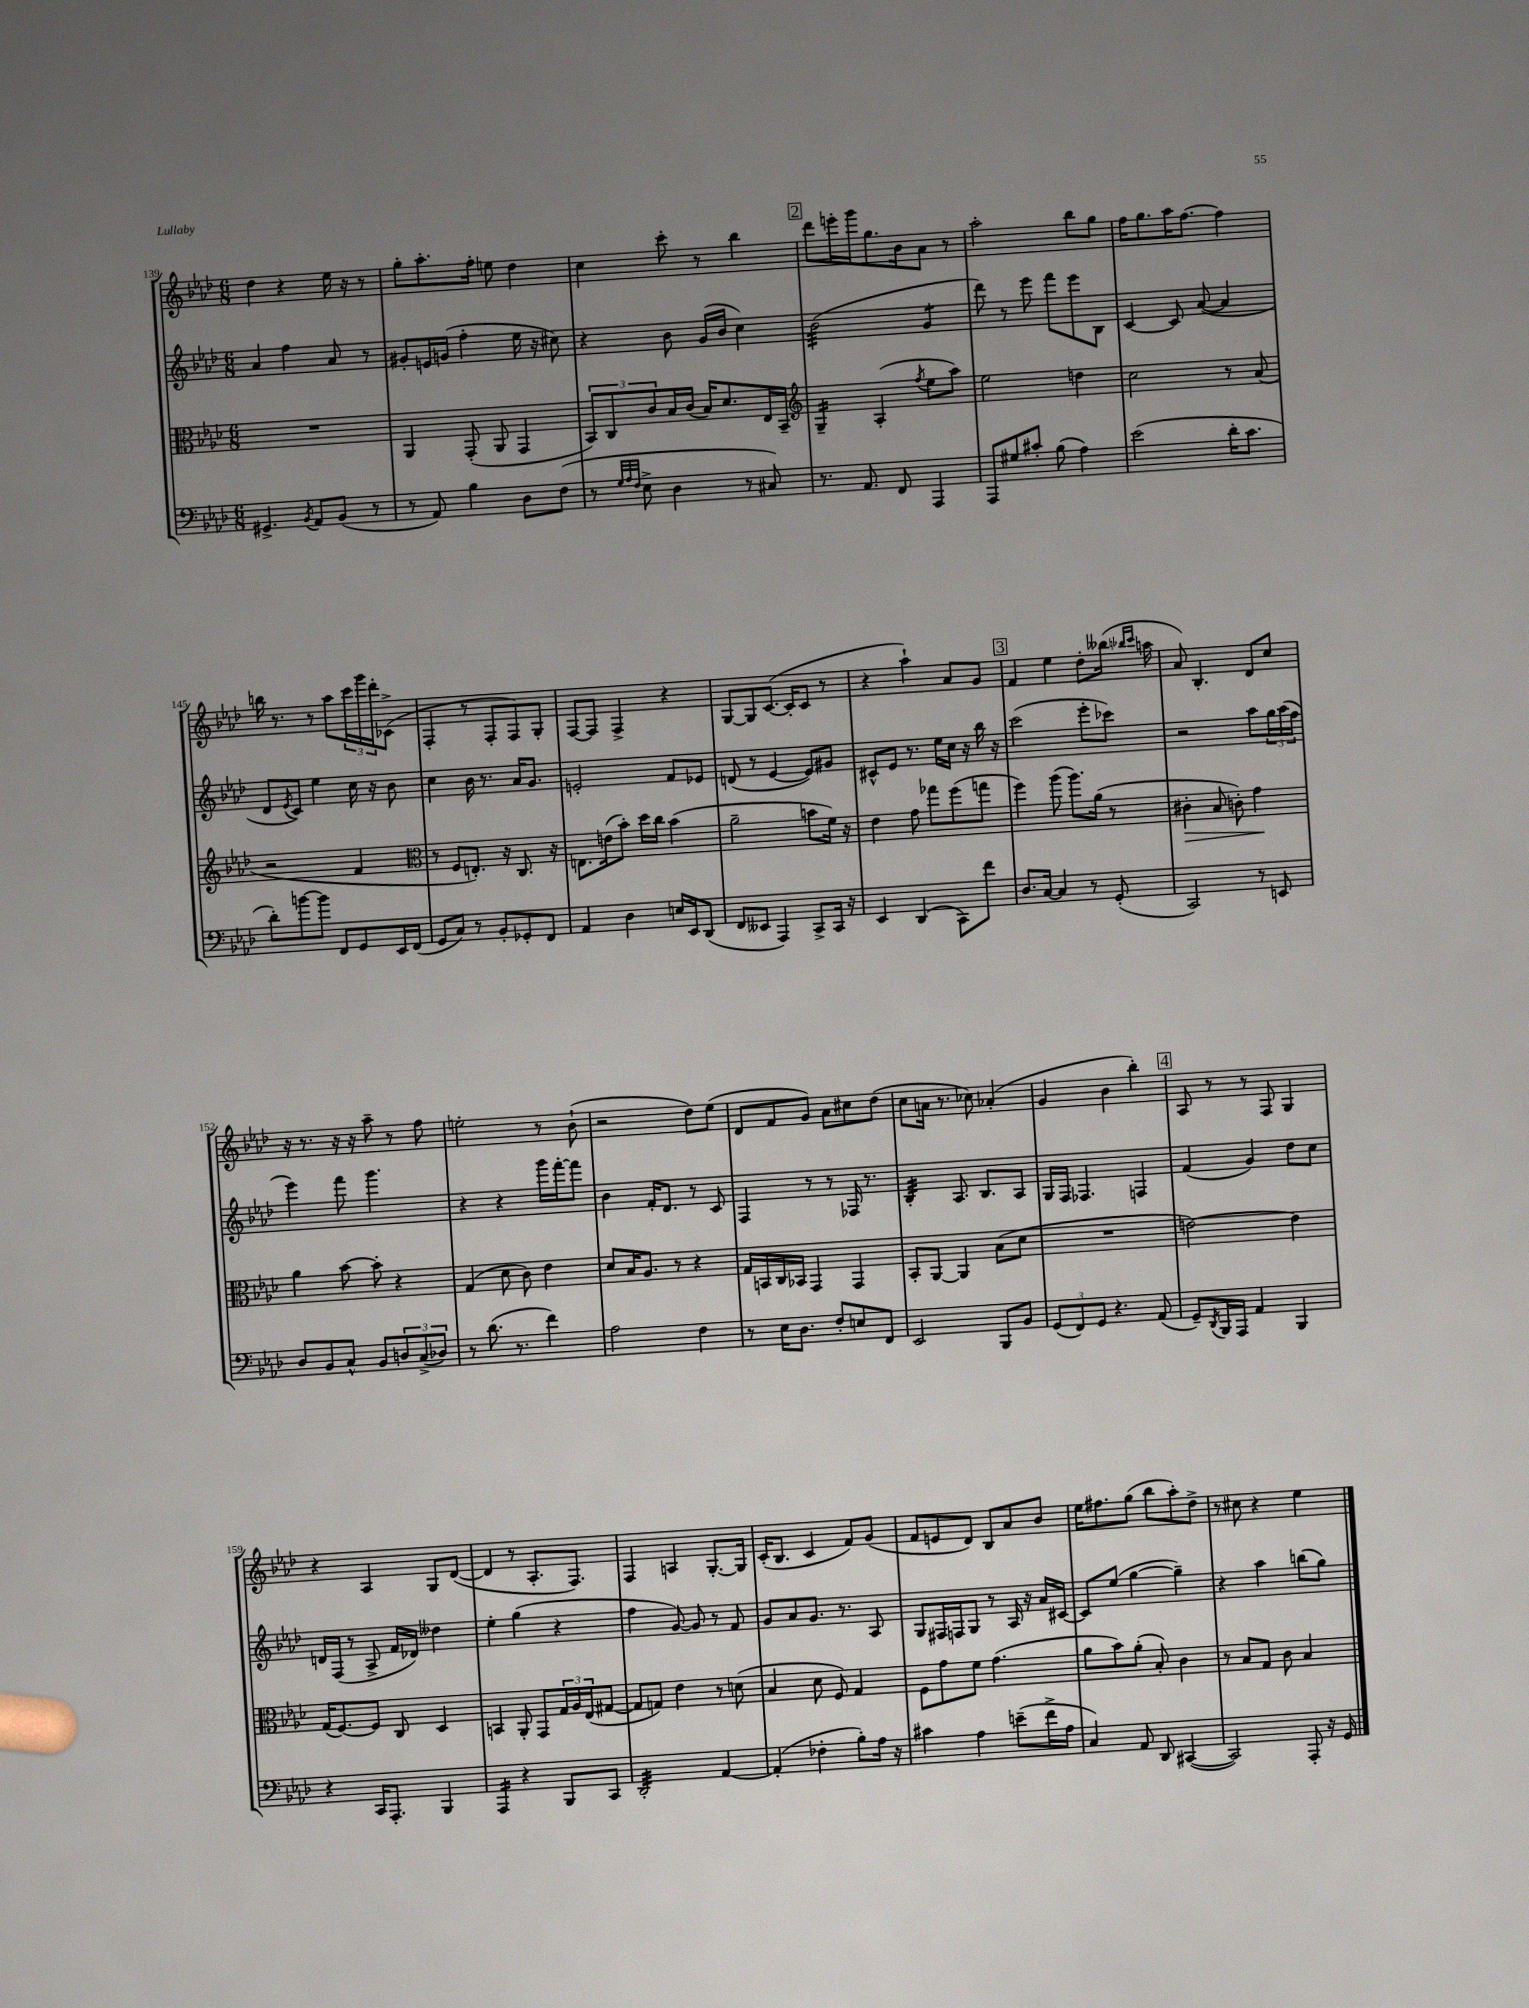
<<
\new StaffGroup <<
\new Staff = "s0" {
    \clef treble \key aes \major \numericTimeSignature \time 6/8
    des''4 r4 ees''16 r16 r8 |
    g''8-. aes''8.-. f''16-. e''8 des''4 |
    c''4 c'''8-. r8 bes''4 |
    \mark \markup { \box "2" } des'''8 e'''16-. g'''16 g''8. bes'16 aes'8 r8 |
    aes''2-. bes''8 g''8 |
    f''16 g''8. aes''16 f''8.~ f''4 |
    b''16 r8. r8 aes''8 \tuplet 3/2 { c'''16 g'''16 des'''16-. } ces'8->( |
    f4-. r8 f8-. f8) g8-. |
    f8~ f8 f4-> r4 |
    g8~ g8 c'8.~( c'16-. c'8 r8 |
    r4 aes''4-!) aes'8 g'8 |
    \mark \markup { \box "3" } f'4 ees''4 des''8-. beses''16( \grace { bes''16 c'''16 } a''16 |
    aes'8) bes4.-. des'8 c''8 |
    r16 r8. r16 r16 aes''8-- r8 f''8 |
    e''2-. r8 bes'8-!( |
    r2 des''8) ees''8( |
    des'8 f'8 g'8) aes'8 cis''8 des''8( |
    c''8 a'16 r8. ces''8) aes'4-.( |
    g'4 bes'4 bes''4-.) |
    \mark \markup { \box "4" } aes8 r8 r8 f8 g4 |
    r4 aes4 g8 des'8~( |
    des'4 r8 aes8.-. f8.) |
    f4 a4 g8.~-. g16 |
    c'16-.( bes8. c'4 f'8) g'8( |
    f'8 e'8 des'8) bes8 aes'8 bes'8 |
    ees''16 fis''8. g''8( bes''8 aes''8-.) des''8-> |
    r8 cis''8 r4 ees''4 \bar "|." |
}
\new Staff = "s1" {
    \clef treble \key aes \major \numericTimeSignature \time 6/8
    aes'4 f''4 aes'8 r8 |
    gis'8-. e'16 g'16( f''4-. ees''16 r16 cis''8) |
    r4 bes'8 g'16( bes'16 c''4) |
    \mark \markup { \box "2" } bes'2:32( g'4:8 |
    des'''8) r8 ees'''8 f'''8 ees'''8 bes8 |
    c'4~ c'8 aes'8~( aes'4 |
    des'8 \acciaccatura { ees'8 } c'8) ees''4 c''16 r16 bes'8 |
    c''4 bes'16 r8. aes'16 g'8. |
    e'2-. f'8 ees'8 |
    d'8( r8 ees'4~ ees'8) gis'8 |
    cis'8-^ ees'8 r8. ees''16 c''16 r16 bes''16 r16 |
    \mark \markup { \box "3" } c'''2( ees'''8-. ces'''8) |
    r2 aes''8 \tuplet 3/2 { g''16 aes''16( f''16 } |
    ees'''4) f'''8 g'''4. |
    r4 r4 g'''16 f'''16~-. f'''8 |
    bes'4 f'16-. des'8. r8 c'8 |
    f4 r8 r8 fes16 r8. |
    bes4:32-. aes8. bes8. aes8 |
    g16 f16 fes4. f4 |
    \mark \markup { \box "4" } f'4( g'4) des''8 c''8 |
    d'16 f16( r8 aes8-> f'16 des'16) deses''4 |
    ees''4-. g''4( r4 |
    f''4 g'8~) g'8 r8 f'8 |
    g'8 aes'8 g'8. r8. aes8 |
    g8 fis16 f16 g8 r8 aes16 r16 aes'16 cis'16~ |
    cis'8 ees''8( g''4~ g''4--) |
    r4 aes''4 b''8( g''8) \bar "|." |
}
\new Staff = "s2" {
    \clef alto \key aes \major \numericTimeSignature \time 6/8
    R2. |
    aes,4 g,8-.( aes,8 g,4 |
    \tuplet 3/2 { bes,8) c8 c'8 } bes16 c'16( bes16) des'8. ees16 bes,16-- |
    \mark \markup { \box "2" } \clef treble g4:16-- aes4-.( \acciaccatura { f''8 } ees''8 aes''8) |
    ees''2 d''4 |
    c''2 r8 aes'8( |
    r2 f'4 |
    \clef alto r8 f8 e8.-.) r16 c8. r16 |
    e8. e'16( bes'8-.) des''16 c''16 bes'4( |
    aes'2-- b'8 f'16) r16 |
    ees'4 g'8 ges''8 f''8( g''8 |
    \mark \markup { \box "3" } f''4) aes''8( aes''8.) aes'16( r8 |
    cis'4-.\> bes8 c'8-.) g'4\! |
    aes'4 bes'8~ bes'8-. r4 |
    g4( des'8 c'8) ees'4 |
    des'8 bes16 aes8. r8 r4 |
    g16 b,16 c16 bes,16 g,4 g,4 |
    bes,8-. aes,8~ aes,4 bes8( des'8 |
    R2. |
    \mark \markup { \box "4" } e'2~) e'4 |
    g16( f8.~) f8 c8 des4 |
    b,4 aes,8-. g,8 \tuplet 3/2 { g16 aes16 ees16( } gis8~ |
    gis8 g8) ees'4 r8 d'8( |
    bes4 des'8 f8) g4 |
    f8 g'8 f'8 g'4.( |
    aes'8 bes'8) aes'8-.( bes8-.) c'4 |
    r8 bes8 g8 c'8 bes4 \bar "|." |
}
\new Staff = "s3" {
    \clef bass \key aes \major \numericTimeSignature \time 6/8
    gis,4.-> \acciaccatura { bes,8 } aes,8 bes,8( r8 |
    r8 aes,8) bes4 des8 f8( |
    r8 \grace { g32 aes32 f32 } ees8-> des4 r8 cis8) |
    \mark \markup { \box "2" } r8. aes,8. f,8 aes,,4 |
    aes,,8 gis8 cis'8-. bes8( aes4) |
    ees'2( des'16-. c'8. |
    des'8-.) b'8~ b'8 f,8 g,8 ees,16 f,16( |
    g,8 c8) r8 bes,8-. ges,8-. f,8 |
    aes,4 des4 e16 ees,16 des,8( |
    f,8 eeses,8 aes,,4) c,8-> c,16 r16 |
    ees,4 des,4( c,8) f'8 |
    \mark \markup { \box "3" } des8. c16~ c4 r8 g,8-.( |
    c,2) r8 e,8 |
    des8 bes,8 c8-^ bes,8 \tuplet 3/2 { d8 c8->( des8) } |
    r8 des'8.( r8. f'4) |
    aes2 f4 |
    r8 ees16 des8. f8-. e8 f,8 |
    ees,2 bes,,8 bes,8 |
    \tuplet 3/2 { g,8( f,8) g,8 } r4. aes,8( |
    \mark \markup { \box "4" } g,8--) \acciaccatura { des,8 } bes,,16 aes,,16 aes,4 bes,,4 |
    r4 c,16 aes,,8.-. bes,,4 |
    aes,,4:16 r4 bes,,8 c,8 |
    des,2:32-. aes,4~ |
    aes,4-.( fes4-. bes8-.) aes16 r16 |
    cis'4 aes4 e'8--( f'16-> aes16 |
    c4) aes,8 des,8 cis,4~( |
    cis,2) aes,,8-. r16 g,16 \bar "|." |
}
>>
>>
\layout { \context { \Score currentBarNumber = #139 } }
